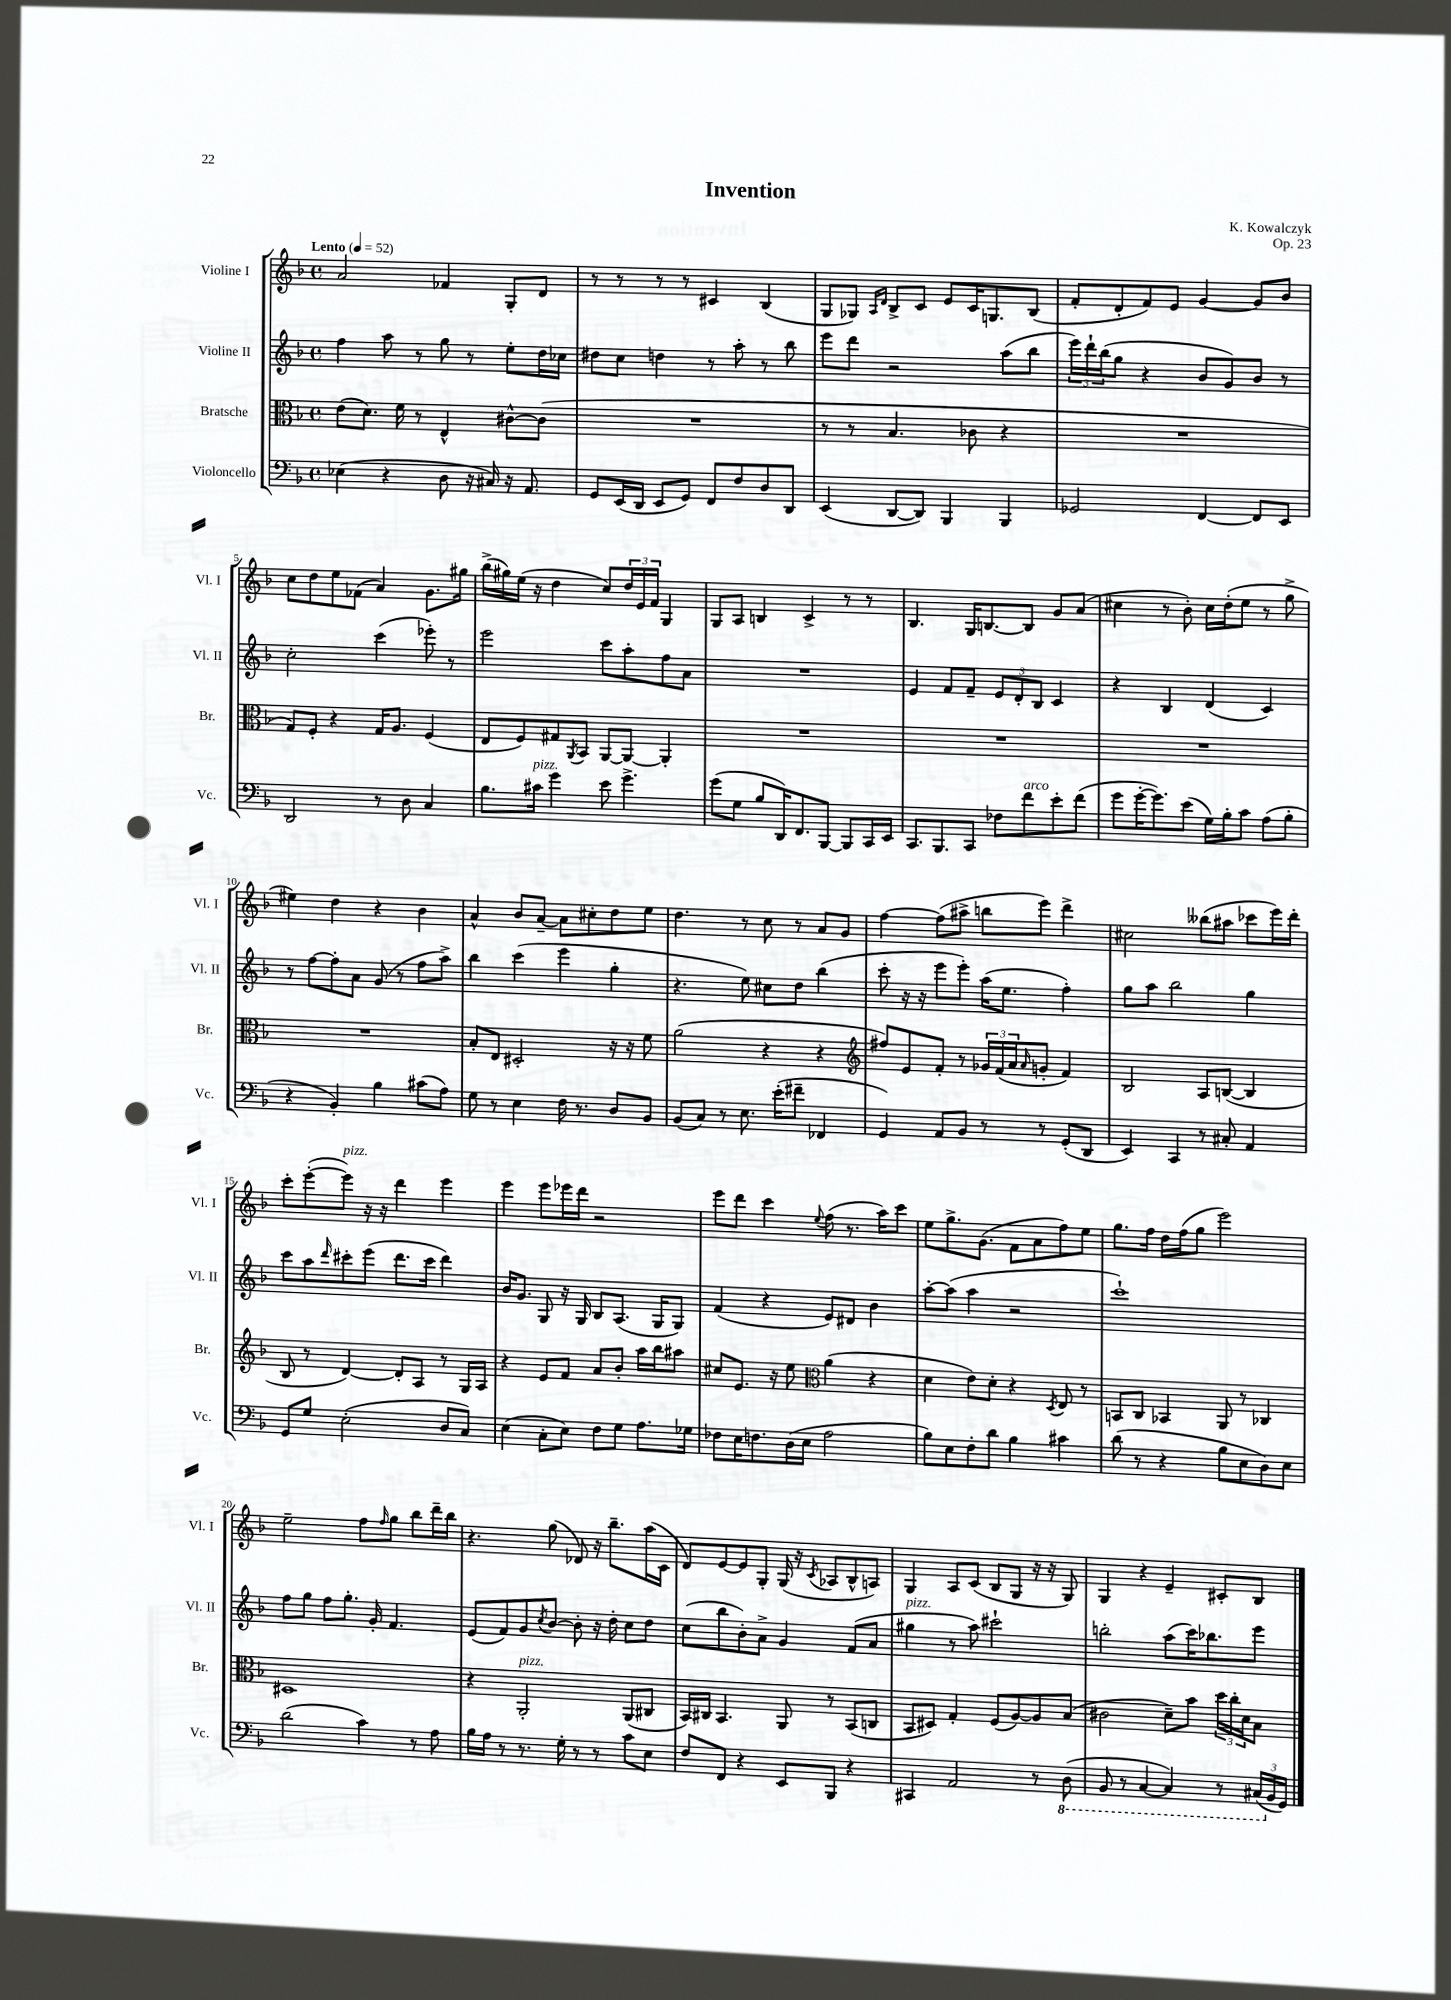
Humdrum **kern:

**kern	**kern	**kern	**kern
*staff4	*staff3	*staff2	*staff1
*clefF4	*clefC3	*clefG2	*clefG2
*k[b-]	*k[b-]	*k[b-]	*k[b-]
*M4/4	*M4/4	*M4/4	*M4/4
*met(c)	*met(c)	*met(c)	*met(c)
*MM52	*MM52	*MM52	*MM52
(4E-	(8e	4ff	2a
.	8.d)	.	.
4r	.	8aa	.
.	16f	.	.
.	8r	8r	.
8D	4E^^	8gg	4f-
16r	.	8r	.
16C#)	.	.	.
16r	[8c#^^	8ee'	8G'
8.AA	.	.	.
.	(8c#]	16dd	8d
.	.	16cc-	.
=	=	=	=
8GG	1r	8dd#	8r
(16EE	.	8cc	8r
16DD	.	.	.
8EE	.	4dd	8r
8GG)	.	.	8r
8FF	.	8r	4c#
8F	.	8aa'	.
8D	.	8r	(4B-
8DD	.	8bb-	.
=	=	=	=
(4EE	8r	8eee	8G
.	8r	8ddd	8G-)
.	.	.	16qqA
.	.	.	16qqd
[8DD	4.B-	2r	8B-^
8DD])	.	.	8c
4BBB-	.	.	8e
.	8c-	.	16c
.	.	.	8.G
4BBB-	4r	(8aa	.
.	.	8bb-	(8B-
=	=	=	=
2GG-	1r	24eee)	8f'
.	.	24ddd`	.
.	.	(24bb-	.
.	.	8gg	8d'
.	.	4r	8f)
.	.	.	8e
[4FF	.	8b-	[4g
.	.	8g)	.
8FF]	.	8b-	8g]
8EE	.	8r	8b-
=	=	=	=
2DD	8G)	2cc'	8cc
.	8F'	.	8dd
.	4r	.	8ee
.	.	.	(8f-
8r	16G	(4ccc	4a)
.	8.A	.	.
8D	.	.	.
4C	(4F	8eee-')	8.g
.	.	8r	.
.	.	.	16gg#
=	=	=	=
8.B-	8E	2eee	(16bb-^
.	.	.	16gg#)
.	8F)	.	(16ee
16c#	.	.	16r
4g	8G#	.	4dd
.	8qAA	.	.
.	8BB-	.	.
8e	[8AA	8ccc	8cc)
4.g^	8AA_	8aa'	24dd
.	.	.	24e
.	.	.	24f
.	4AA']	8ff	4G
.	.	8a	.
=	=	=	=
(8g	1r	1r	8G
8G	.	.	8A
8B-	.	.	4B
16DD)	.	.	.
8.FF	.	.	.
.	.	.	4c^
[8BBB-	.	.	.
8BBB-]	.	.	8r
16CC	.	.	8r
16EE	.	.	.
=	=	=	=
8.CC	1r	4e	4.B-
8.BBB-	.	.	.
.	.	8f	.
8CC	.	8f~	16G
.	.	.	[8.B
8F-	.	12e	.
.	.	12d'	.
8f	.	.	8B]
.	.	12B-	.
8e'	.	4c	8g
(8f	.	.	(8a
=	=	=	=
8g	1r	4r	4cc#
[16g'	.	.	.
8.g])	.	.	.
.	.	4B-	8r
(8e	.	.	8b-')
16G)	.	(4d	16cc#
16B-'	.	.	(16dd'
8c	.	.	8ee
(8A	.	4c)	8r
8B-'	.	.	8gg^
=	=	=	=
4r	1r	8r	4ee#)
.	.	[8ff	.
4BB-')	.	8ff']	4dd
.	.	8a	.
4B-	.	(8g	4r
.	.	8r	.
(8c#	.	8ff	4b-
8A)	.	8aa^)	.
=	=	=	=
8G	8B-'	4bb-	4a^^
8r	8E	.	.
4E	2D#'	(4ccc	8b-
.	.	.	[8a~
16F	.	4eee	8a]
8.r	.	.	.
.	.	.	8cc#'
8D	16r	4gg'	8dd
.	16r	.	.
8BB-	8f	.	8ee
=	=	=	=
(8BB-	(2a	4.r	4.dd
8C)	.	.	.
8r	.	.	.
8.E	.	8ee)	8r
.	4r	8cc#	8cc
(16e'	.	.	.
8f#~	.	8dd	8r
4FF-	4r	(4bb-	8a
.	.	.	8g
=	=	=	=
*	*clefG2	*	*
4GG)	8ff#)	8ccc'	[4ff
.	8e	16r	.
.	.	16r	.
8AA	8f'	8eee	(8ff]
8BB-	8r	8eee')	8aa#^
8r	24g-	(16aa	8bb
.	(24f	.	.
.	.	8.ee	.
.	24a	.	.
.	16qqa	.	.
8r	8g'	.	8eee)
(8GG'	4f)	4ff')	4ddd^
8DD	.	.	.
=	=	=	=
4EE)	2B-	8gg	2cc#
.	.	8aa	.
4CC	.	2bb-	.
8r	8A	.	(8bb--
8C#'	([8B	.	8aa#
4AA	4B]	4gg	8ccc-
.	.	.	16eee)
.	.	.	16ddd'
=	=	=	=
8GG	8B-	8ccc	8ccc'
8G	8r	8aa	([8eee'
.	.	16qqddd	.
(2E'	[4d)	8ccc#'	8eee])
.	.	(8eee	16r
.	.	.	16r
.	8d']	8.ddd	4ddd
.	8A	.	.
.	.	16ccc#	.
8D	8r	4ddd)	4eee
8C)	16G	.	.
.	16A	.	.
=	=	=	=
(4E	4r	16b-	4eee
.	.	8.g	.
8C'	8e	8G	8eee
8E)	8f	16r	16eee-
.	.	16G	16ddd
8F	8a	8B-	2r
8G	8b-'	(8.A	.
8.A	16aa	.	.
.	16bb-	16G	.
.	8aa#	8G)	.
16G-	.	.	.
=	=	=	=
8F-	8cc#	(4f	8eee
16E	8.e	.	8ddd
8.F	.	.	.
.	.	4r	4ccc
.	16r	.	.
(16D	8ee	.	.
16E	.	.	.
*	*clefC3	*	*
.	.	.	8qqee
2A	(4a	8e)	(8ff
.	.	8d#	8.r
.	4r	4b-	.
.	.	.	16aa)
.	.	.	8ccc
=	=	=	=
8B-)	4d	[8aa'	8ee
8E	.	(8aa]	8.gg^
8F'	8e)	4aa	.
.	.	.	(8.g
8d	8d'	.	.
4B-	4r	2r	8f
.	.	.	8a
.	8qD	.	.
4c#	8E	.	8ff)
.	8r	.	8ee
=	=	=	=
(8d	8BB	1ccc`)	8.gg
8r	8C	.	.
.	.	.	16ff
4r	4BB-	.	16dd
.	.	.	(16ff
.	.	.	8gg
8B-	8AA	.	2eee)
8E	8r	.	.
8D)	4C-	.	.
8E	.	.	.
=	=	=	=
(2d	1D#	8ff	2ee~
.	.	8gg	.
.	.	8ff	.
.	.	8.gg'	.
4c)	.	.	8ff
.	.	16g'	.
.	.	.	16qqff
.	.	4.f	8gg
8r	.	.	8bb-
8A	.	.	16ddd~
.	.	.	16bb-
=	=	=	=
16B-	4r	(8e	4.r
16A	.	.	.
8r	.	8f)	.
8.r	2AA'	8g	.
.	.	8qcc	.
.	.	[8b-	(8gg
16G'	.	.	.
8r	.	8b-']	8d-)
8r	.	16r	16r
.	.	16dd'	8.bb-~
8c	(8AA	8cc	.
8E	8C#	8dd	(16aa
.	.	.	16c
=	=	=	=
8F	16BB-)	(8cc	8d)
.	16C#	.	.
8FF	4.BB-	8bb-	[8e
4r	.	8b-')	8e]
.	.	8a^	8G'
8EE	8AA	4g	(16G
.	.	.	16r
.	.	.	8qc
8BBB-	8r	.	8A-
4r	(8BB-	(8f	8B-^^
.	8C	8a	8A)
=	=	=	=
4CC#	8BB-	4gg#	4G
.	8D#)	.	.
2AA	4G'	8r	8A
.	.	8aa)	(8c
.	(8F	2ccc#`	8B-
.	[8A)	.	8G
8r	8A]	.	16r
.	.	.	16r
(8DD	(8B-	.	8G)
=	=	=	=
8BBB-	2c#	2bb'	4G
8r	.	.	.
[4CC	.	.	4r
4CC])	8d~)	(8aa	4e~
.	8b-	16ccc)	.
.	.	8.bb-	.
8r	24dd	.	8c#'
.	24cc'	.	.
.	24d	.	.
(24CC#	8B-	8eee	8B-
24BB-	.	.	.
24GG)	.	.	.
==	==	==	==
*-	*-	*-	*-
